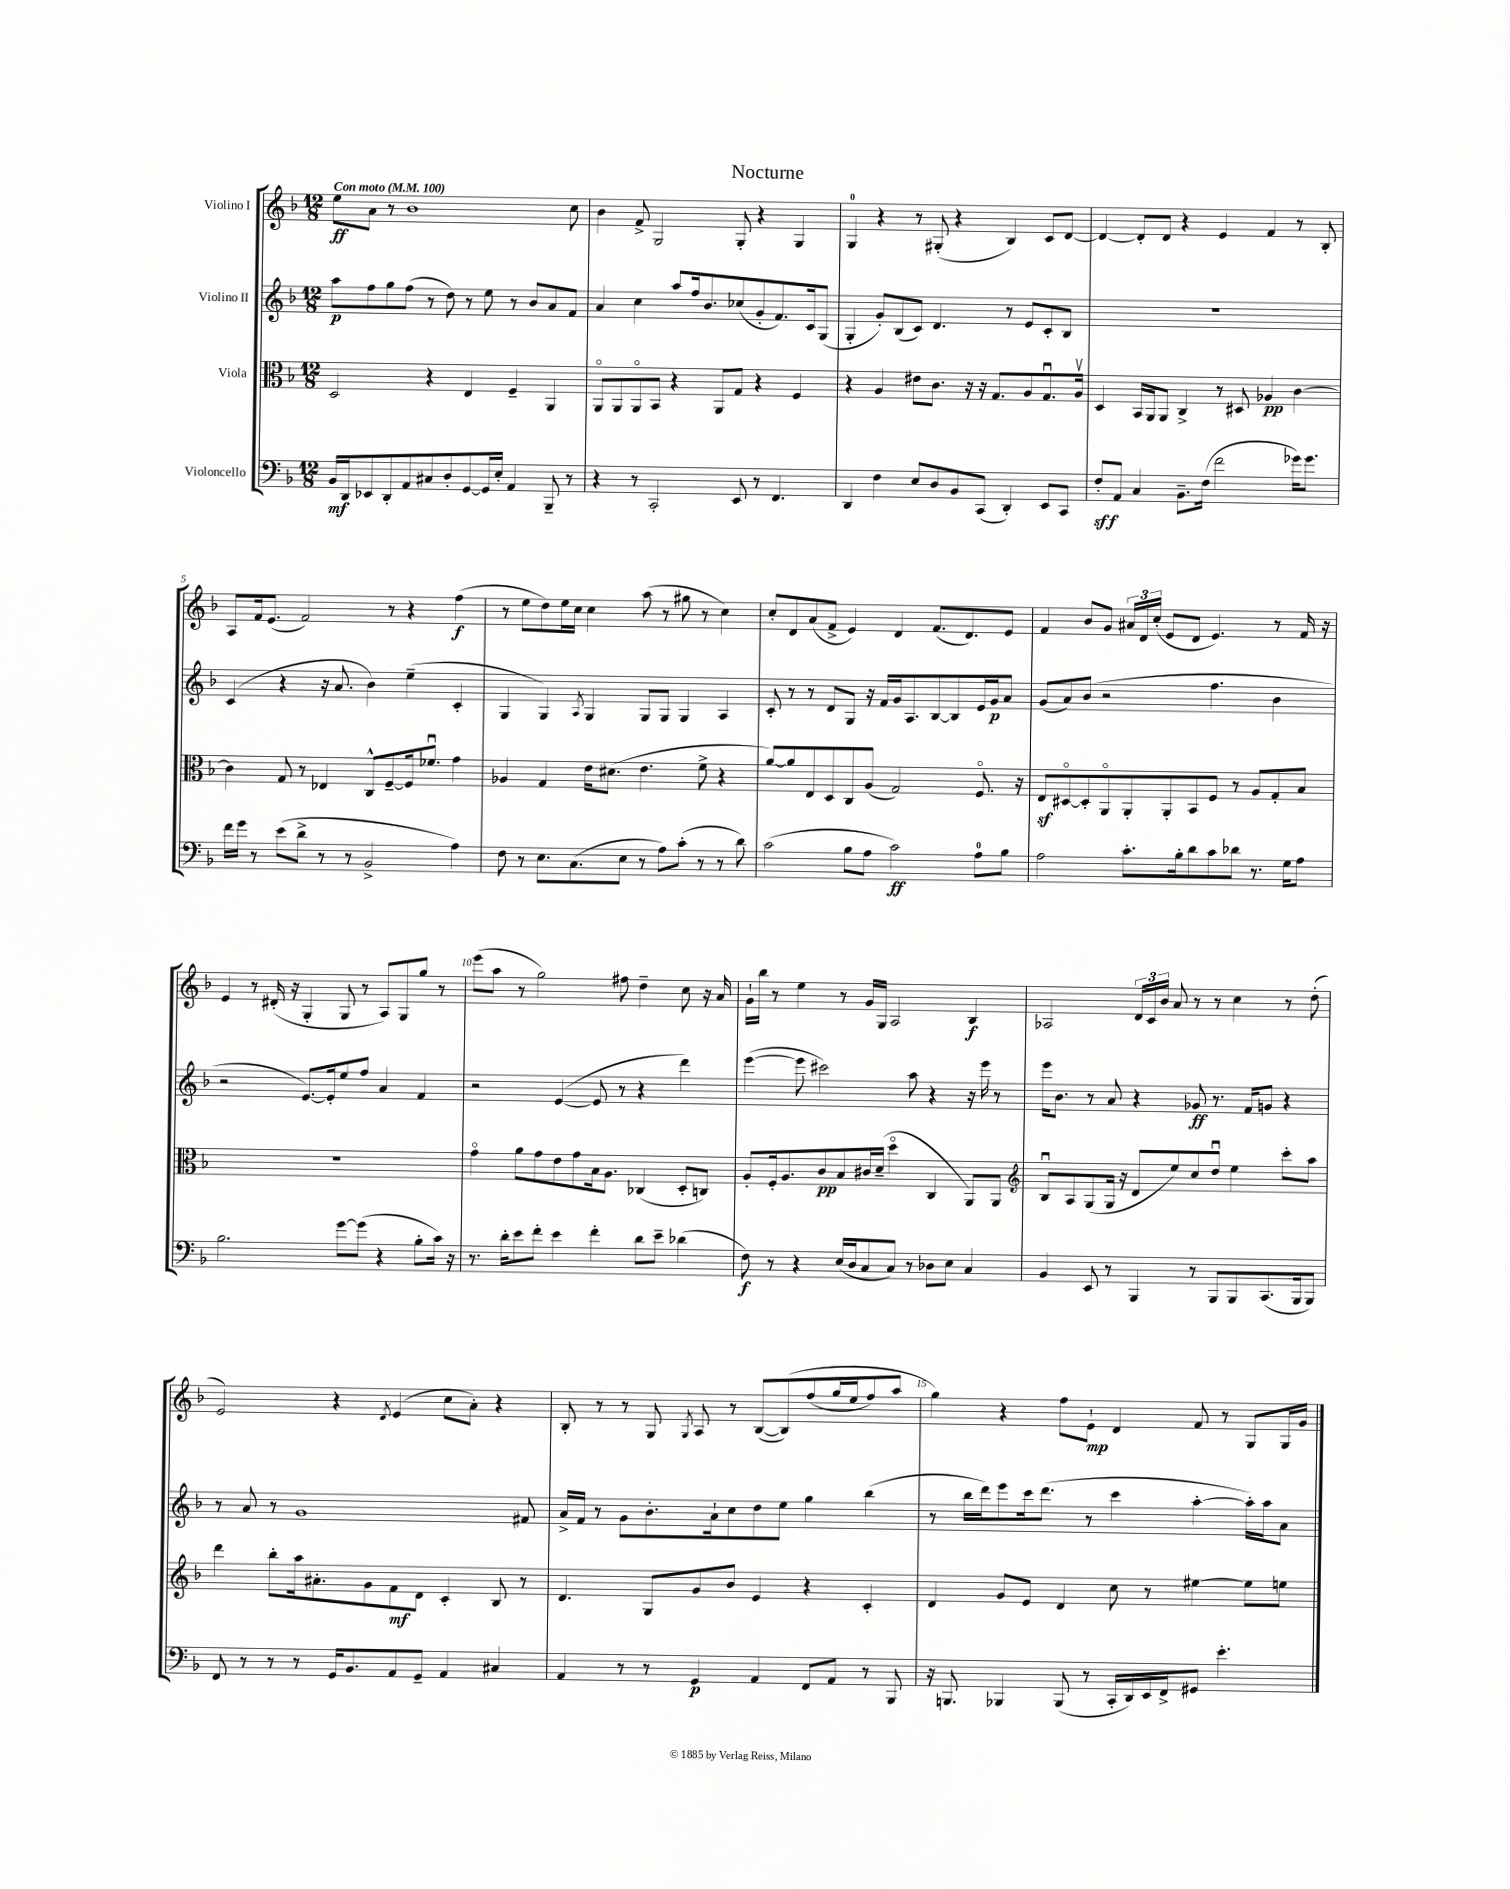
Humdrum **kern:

**kern	**kern	**kern	**kern
*staff4	*staff3	*staff2	*staff1
*clefF4	*clefC3	*clefG2	*clefG2
*k[b-]	*k[b-]	*k[b-]	*k[b-]
*M12/8	*M12/8	*M12/8	*M12/8
*MM100	*MM100	*MM100	*MM100
16BB-	2D	8aa	8ee
16DD	.	.	.
8EE-	.	8ff	8a
8DD'	.	8gg	8r
8AA	.	(8ff	1b-
8C#	4r	8r	.
8D'	.	8dd)	.
[8GG	4E	8r	.
16GG]	.	8ee	.
16E'	.	.	.
4AA	4F~	8r	.
.	.	8b-	.
8BBB-~	4AA	8a	.
8r	.	8f	8cc
=	=	=	=
4r	8AAo	4a	4b-
.	8AA	.	.
8r	8AAo	4cc	8f^
2CC'	8BB-	.	2G
.	4r	8aa	.
.	.	16ff	.
.	.	8.b-	.
.	8AA	.	.
8EE	8G	(8cc-	8G'
8r	4r	8g'	4r
4.FF	.	8.f)	.
.	4F	.	4G
.	.	16c	.
.	.	(8G	.
=	=	=	=
4DD	4r	4G'	4G
4F	4A	8g')	4r
.	.	(8B-	.
8E	8e#	8c)	8r
8D	8.c	4.d	(8G#'
8BB-	.	.	4r
.	16r	.	.
(8CC	16r	.	.
.	8.G	.	.
4DD')	.	8r	4B-)
.	8A	8e	.
8EE	8.Gu	8c'	8c
8CC	.	8B-	[8d
.	16Av	.	.
=	=	=	=
8F'	4D	1.r	4d_
8AA	.	.	.
4C	16BB-	.	8d']
.	16AA	.	.
.	8AA	.	8d
8.BB-~	4C^	.	4r
(16F	.	.	.
2f	8r	.	4e
.	8D#	.	.
.	4A-	.	4f
16g-)	[4c	.	8r
8.g-	.	.	.
.	.	.	8B-'
=	=	=	=
16f	4c]	(4c	8A
16g	.	.	.
8r	.	.	16f
.	.	.	(8.e
(8e	8G	4r	.
8d^	8r	.	2f)
8r	4E-	16r	.
.	.	8.a	.
8r	.	.	.
2BB-^	8C^^	4b-)	.
.	[8F~	.	8r
.	16F]	(4ee~	4r
.	8.f-u	.	.
4A)	4g	4c'	(4ff
=	=	=	=
8F	4A-	4G	8r
8r	.	.	8ee
8.E	4G	4G)	8dd)
.	.	.	16ee
(8.C	.	.	16cc
.	.	8qA	.
.	16e	4G	4cc
.	(8.d#	.	.
8E	.	.	.
8r	4.e	8G	(8aa
8A)	.	8G	8r
(8c'	.	4G	8gg#
8r	8f^	.	8r
8r	4r	4A	4cc)
8d)	.	.	.
=	=	=	=
(2c	[8a)	8c'	8cc'
.	8a]	8r	8d
.	8E	8r	(8a
.	8D	8d	8f^
8B-	8C	8G	4e)
8A	(8A	16r	.
.	.	16f	.
2c)	2G)	16g	4d
.	.	8.A	.
.	.	[8B-	(8.f
.	.	8B-]	.
.	.	.	8.d)
8A	8.Fo	16e	.
.	.	16g	.
8B-	.	8a	8e
.	16r	.	.
=	=	=	=
2A	8E	(8g	4f
.	[8D#o	8a)	.
.	8D#']	(8b-	8b-
.	8AAo	2r	8g
8.c'	8AA'	.	24a#
.	.	.	24d
.	.	.	(24cc'
.	8AA'	.	8e
16B-'	.	.	.
8d	8BB-	.	8d
8c	8F	4.ff	4.e)
8d-	8r	.	.
8.r	8A	.	.
.	8G'	4b-	8r
16G	.	.	.
8A	8B-	.	16f
.	.	.	16r
=	=	=	=
2.B-	1.r	2r	4e
.	.	.	8r
.	.	.	(16d#'
.	.	.	16r
.	.	[8.e)	4G'
.	.	16e']	.
[8g	.	8ee	8G
(8g]	.	8ff	8r
4r	.	4a	8A)
.	.	.	8G
8B-'	.	4f	8gg
16c)	.	.	8r
16r	.	.	.
=	=	=	=
8.r	4go	2r	(8eee
.	.	.	8aa
16d'	.	.	.
8e	8a	.	8r
8f'	8g	.	2gg)
4e	8e	([4e	.
.	8g	.	.
4f'	16B-	8e]	.
.	8.A	.	.
.	.	8r	8ff#
8d	(4C-	4r	4dd~
8e~	.	.	.
(4d-	8D'	4ddd)	8cc
.	8C)	.	16r
.	.	.	16a
=	=	=	=
8F)	8A'	([4eee	16g`
.	.	.	16bb-
8r	16F'	.	8r
.	8.A	.	.
4r	.	8eee]	4ee
.	8c	2ccc#)	.
(16E	8B-	.	8r
16D	.	.	.
8C	16c#	.	16g
.	(16d~	.	16G
8C)	4ddo	.	2A
8r	.	8aa	.
8D-	4C	4r	.
8E	.	.	.
4C	8AA)	16r	4B-
.	.	16eee	.
.	8AA	8r	.
=	=	=	=
*	*clefG2	*	*
4BB-	8B-u	16eee	2A-
.	.	8.b-	.
.	8A	.	.
8EE	(8G	8r	.
8r	16G	8a	.
.	16r	.	.
4BBB-	8d	4r	24d
.	.	.	24c
.	.	.	24b-
.	8ee)	.	8a
8r	8cc	8g-	8r
8BBB-	8ddu	8.r	8r
8BBB-	4ee	.	4cc
.	.	16f	.
(8.CC	.	8g	.
.	8ccc'	4r	8r
16BBB-	.	.	.
8BBB-)	8aa	.	(8dd'
=	=	=	=
8FF	4ddd	8r	2e)
8r	.	8a	.
8r	8bb-'	8r	.
8r	16aa	1g	.
.	8.a#'	.	.
16GG	.	.	4r
8.BB-	.	.	.
.	8g	.	.
.	.	.	8qd
8AA	8f	.	(4e
8GG~	8d	.	.
4AA	4c'	.	8cc
.	.	.	8a')
4C#	8B-	.	4r
.	8r	8f#	.
=	=	=	=
4AA	4.d	16a^	8B-'
.	.	16f	.
.	.	8r	8r
8r	.	8g	8r
8r	8G	8.b-'	8G
.	.	.	8qG
4GG	8g	.	8A
.	.	16a`	.
.	8b-	8cc	8r
4AA	4e	8dd	([8B-
.	.	8ee	&(8B-])
8FF	4r	4gg	(8ff
8AA	.	.	16gg
.	.	.	16ee
8r	4c'	(4bb-	8ff)
8BBB-	.	.	8aa
=	=	=	=
16r	4d	8r	4gg&)
8.BBB	.	.	.
.	.	16bb-	.
.	.	16ddd)	.
4BBB-	8g	8eee	4r
.	8e	16ccc	.
.	.	(8.ddd	.
(8BBB-	4d	.	8ff
8r	.	8r	8e`
16CC'	8cc	4ccc	4d
16DD)	.	.	.
16EE	8r	.	.
16FF^	.	.	.
8GG#	[4ee#	[4aa'	8f
4.e'	.	.	8r
.	8ee#]	16aa'])	8G
.	.	16aa	.
.	8ee	8a	16G
.	.	.	16g
==	==	==	==
*-	*-	*-	*-
